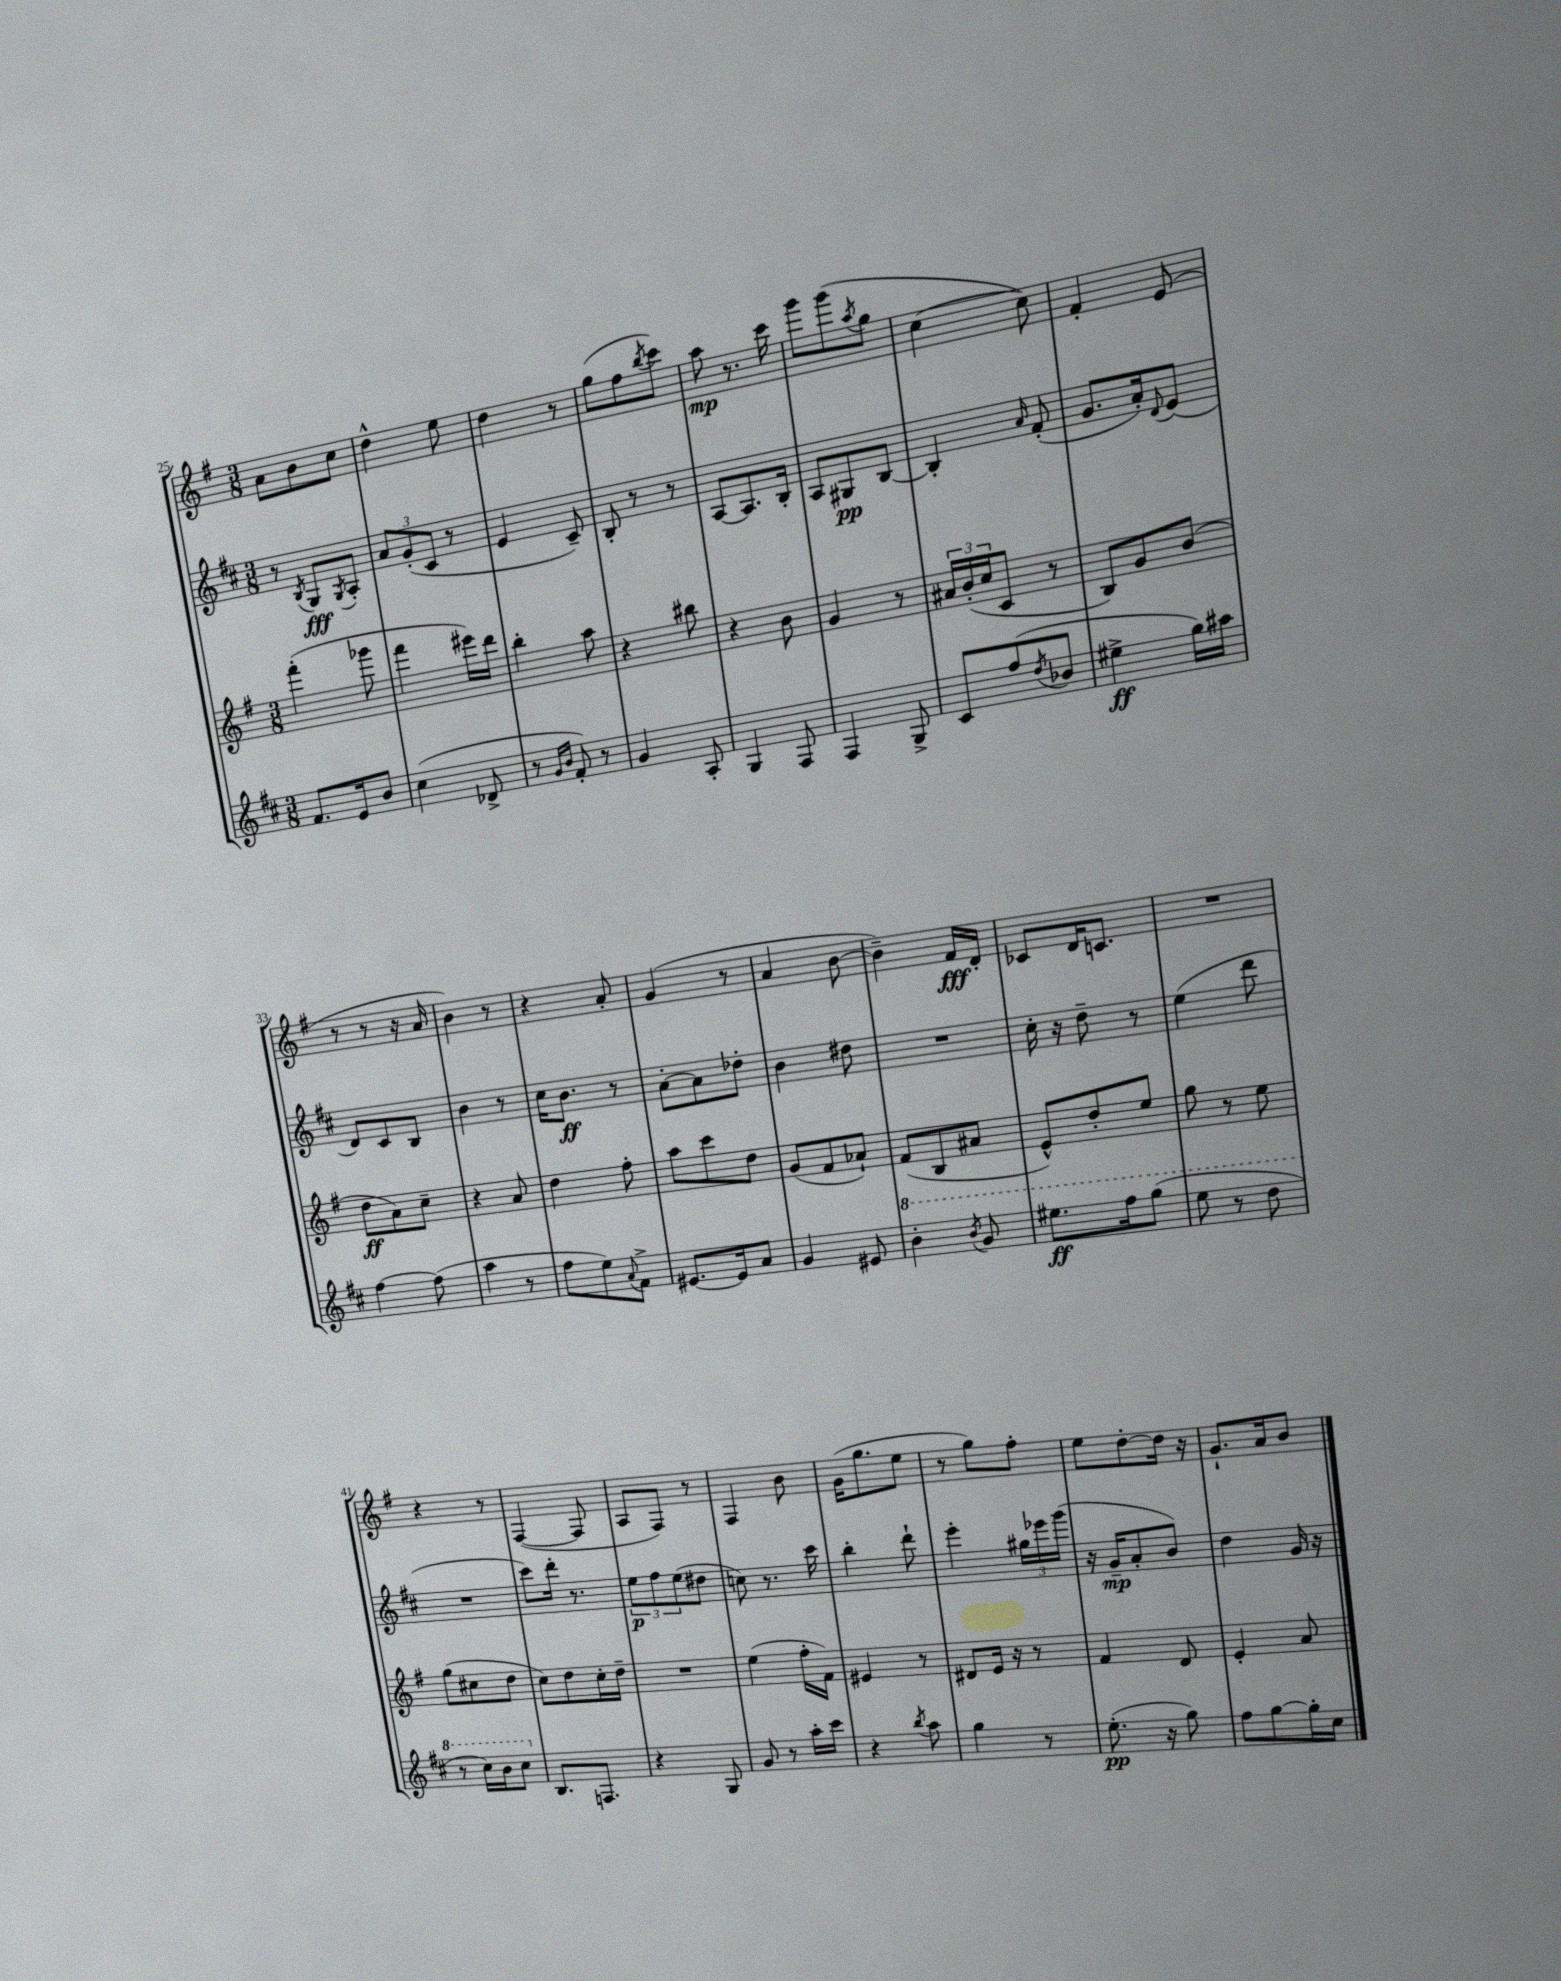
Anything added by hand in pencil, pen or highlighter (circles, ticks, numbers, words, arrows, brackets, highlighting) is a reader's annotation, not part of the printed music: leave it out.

**kern	**dynam	**kern	**dynam	**kern	**dynam	**kern	**dynam
*part4	*part4	*part3	*part3	*part2	*part2	*part1	*part1
*staff4	*staff4	*staff3	*staff3	*staff2	*staff2	*staff1	*staff1
*clefG2	*	*clefG2	*	*clefG2	*	*clefG2	*
*k[f#c#]	*	*k[f#]	*	*k[f#c#]	*	*k[f#]	*
*M3/8	*	*M3/8	*	*M3/8	*	*M3/8	*
=25	=25	=25	=25	=25	=25	=25	=25
8.f#/L	.	(4fff#'\	.	8r	.	8a\L	.
.	.	.	.	8qB/	.	.	.
.	.	.	.	8G/L	fff	8b\	.
16e/k	.	.	.	.	.	.	.
.	.	.	.	8qG/	.	.	.
8b/J	.	8ggg-X\	.	8A'/J	.	8cc\J	.
=26	=26	=26	=26	=26	=26	=26	=26
(4cc#\	.	4fff#\	.	12a/L	.	4dd^^\	.
.	.	.	.	(12g'/	.	.	.
.	.	.	.	12c#/J	.	.	.
8d-X^/	.	16eee#X\LL)	.	8r	.	8ee\	.
.	.	16ddd\JJ	.	.	.	.	.
=27	=27	=27	=27	=27	=27	=27	=27
8r	.	4bb'\	.	4e/	.	4dd\	.
16qqg/LL	.	.	.	.	.	.	.
16qqb/JJ	.	.	.	.	.	.	.
8f#'/)	.	.	.	.	.	.	.
8r	.	8aa\	.	8c#~/)	.	8r	.
=28	=28	=28	=28	=28	=28	=28	=28
4g/	.	4r	.	8B'/	.	(8gg\L	.
.	.	.	.	8r	.	8ff#\	.
.	.	.	.	.	.	8qbb/	.
8A'/	.	8bb#X\	.	8r	.	8ccc\J)	.
=29	=29	=29	=29	=29	=29	=29	=29
4G/	.	4r	.	[8A/L	.	8aa\	mp
.	.	.	.	8.A/]	.	8.r	.
8F#/	.	8b\	.	.	.	.	.
.	.	.	.	16B'/Jk	.	16ccc\	.
=30	=30	=30	=30	=30	=30	=30	=30
4F#/	.	4g/	.	8A/L	.	8ggg\L	.
.	.	.	.	8G#X/	pp	(8ggg\	.
.	.	.	.	.	.	8qaa/	.
8G^/	.	8r	.	[8B/J	.	8gg\J	.
=31	=31	=31	=31	=31	=31	=31	=31
8c#/L	.	24a#X/LL	.	4B'/]	.	[4cc\	.
.	.	(24b'/	.	.	.	.	.
.	.	24cc/J	.	.	.	.	.
(8ff#/	.	8c/J	.	.	.	.	.
8qdd/	.	.	.	16qqa/	.	.	.
8b-X/J	.	8r	.	(8f#'/	.	8cc\])	.
=32	=32	=32	=32	=32	=32	=32	=32
4ee#X^\	ff	8B/L)	.	8.g/L	.	4f#'/	.
.	.	8g/	.	.	.	.	.
.	.	.	.	16a'/k)	.	.	.
.	.	.	.	8qqd/	.	.	.
16gg\LL)	.	(8b/J	.	(8e/J	.	(8e/	.
16aa#X\JJ	.	.	.	.	.	.	.
!!LO:LB:g=z
=33	=33	=33	=33	=33	=33	=33	=33
[4ff#\	.	8dd\L	ff	8d/L)	.	8r	.
.	.	8a\)	.	8c#/	.	8r	.
(8ff#\]	.	8cc~\J	.	8B/J	.	16r	.
.	.	.	.	.	.	16a/	.
=34	=34	=34	=34	=34	=34	=34	=34
4aa\	.	4r	.	4b\	.	4b\)	.
8r	.	8a/	.	8r	.	8r	.
=35	=35	=35	=35	=35	=35	=35	=35
8ff#\L	.	4dd\	.	16cc#\KL	.	4r	.
.	.	.	.	8.b\J	ff	.	.
8ee\)	.	.	.	.	.	.	.
8qqa/	.	.	.	.	.	.	.
8f#^\J	.	8ff#'\	.	8r	.	8a'/	.
=36	=36	=36	=36	=36	=36	=36	=36
[8.e#X/L	.	8aa\L	.	[8a'\L	.	(4g/	.
.	.	8ccc\	.	8a\]	.	.	.
16e#/k]	.	.	.	.	.	.	.
8a/J	.	8dd\J	.	8dd-X'\J	.	8r	.
=37	=37	=37	=37	=37	=37	=37	=37
4g/	.	(8g/L	.	4b\	.	4a/	.
.	.	8f#/	.	.	.	.	.
8e#X/	.	8a-X`/J)	.	8dd#X\	.	[8b\	.
=38	=38	=38	=38	=38	=38	=38	=38
*8va	*	*	*	*	*	*	*
4bb'\	.	(8f#/L	.	4.r	.	4b~\])	.
.	.	8B/	.	.	.	.	.
8qbb/	.	.	.	.	.	.	.
8gg/	.	8a#X/J	.	.	.	16f#/LL	fff
.	.	.	.	.	.	16d'/JJ	.
=39	=39	=39	=39	=39	=39	=39	=39
8.eee#X\L	ff	8e^^/L)	.	16cc#'\	.	8c-X/L	.
.	.	.	.	16r	.	.	.
.	.	8dd'/	.	8dd~\	.	16d/K	.
16fff#\k	.	.	.	.	.	8.cn/J	.
(8ggg\J	.	8ee/J	.	8r	.	.	.
=40	=40	=40	=40	=40	=40	=40	=40
8eee\	.	8gg\	.	(4ee\	.	4.r	.
8r	.	8r	.	.	.	.	.
8ddd\	.	8ee\	.	8ddd\	.	.	.
!!LO:LB:g=z
=41	=41	=41	=41	=41	=41	=41	=41
8r	.	(8gg\L	.	4.r	.	4r	.
16ccc#\LL)	.	8cc#X\	.	.	.	.	.
16bb\J	.	.	.	.	.	.	.
8ccc#\J	.	8dd\J	.	.	.	8r	.
=42	=42	=42	=42	=42	=42	=42	=42
*X8va	*	*	*	*	*	*	*
8.B/L	.	8cc\L)	.	8ccc#\L)	.	([4F#/	.
.	.	8dd\	.	16ddd'\Jk	.	.	.
8.Fn/J	.	.	.	8.r	.	.	.
.	.	16cc'\L	.	.	.	8F#/]	.
.	.	16dd~\JJ	.	.	.	.	.
=43	=43	=43	=43	=43	=43	=43	=43
4r	.	4.r	.	12ee\L	p	8A/L	.
.	.	.	.	12ff#\	.	.	.
.	.	.	.	.	.	8F#/J)	.
.	.	.	.	(12ee\	.	.	.
8G/	.	.	.	8dd#X\J	.	8r	.
=44	=44	=44	=44	=44	=44	=44	=44
8g/	.	(4ee\	.	8ccn\)	.	4F#/	.
8r	.	.	.	8.r	.	.	.
16aa'\LL	.	16ff#'\LL	.	.	.	8b\	.
16ccc#\JJ	.	16f#\JJ)	.	16ccc#\	.	.	.
=45	=45	=45	=45	=45	=45	=45	=45
4r	.	4e#X/	.	4bb'\	.	(16g\KL	.
.	.	.	.	.	.	8.gg\	.
8qbb/	.	.	.	.	.	.	.
8aa\	.	8r	.	8ddd`\	.	8ee\J	.
=46	=46	=46	=46	=46	=46	=46	=46
4gg\	.	8d#X/L	.	4eee'\	.	8r	.
.	.	16e/Jk	.	.	.	8gg\L)	.
.	.	16r	.	.	.	.	.
8r	.	8r	.	24gg#X\LL	.	8ff#'\J	.
.	.	.	.	24eee-X\	.	.	.
.	.	.	.	(24ggg\JJ	.	.	.
=47	=47	=47	=47	=47	=47	=47	=47
(8.ee'\	pp	4f#/	.	16r	.	8ee\L	.
.	.	.	.	16g~/KL	mp	.	.
.	.	.	.	8a'/	.	[8dd'\	.
16r	.	.	.	.	.	.	.
8gg\)	.	8d/	.	8b/J)	.	16dd\Jk]	.
.	.	.	.	.	.	16r	.
=48	=48	=48	=48	=48	=48	=48	=48
8ff#\L	.	4e'/	.	4dd\	.	8.g`/L	.
[8gg\	.	.	.	.	.	.	.
.	.	.	.	.	.	16a/k	.
16gg'\L]	.	8a/	.	16g/	.	8b/J	.
16cc#\JJ	.	.	.	16r	.	.	.
==	==	==	==	==	==	==	==
*-	*-	*-	*-	*-	*-	*-	*-
